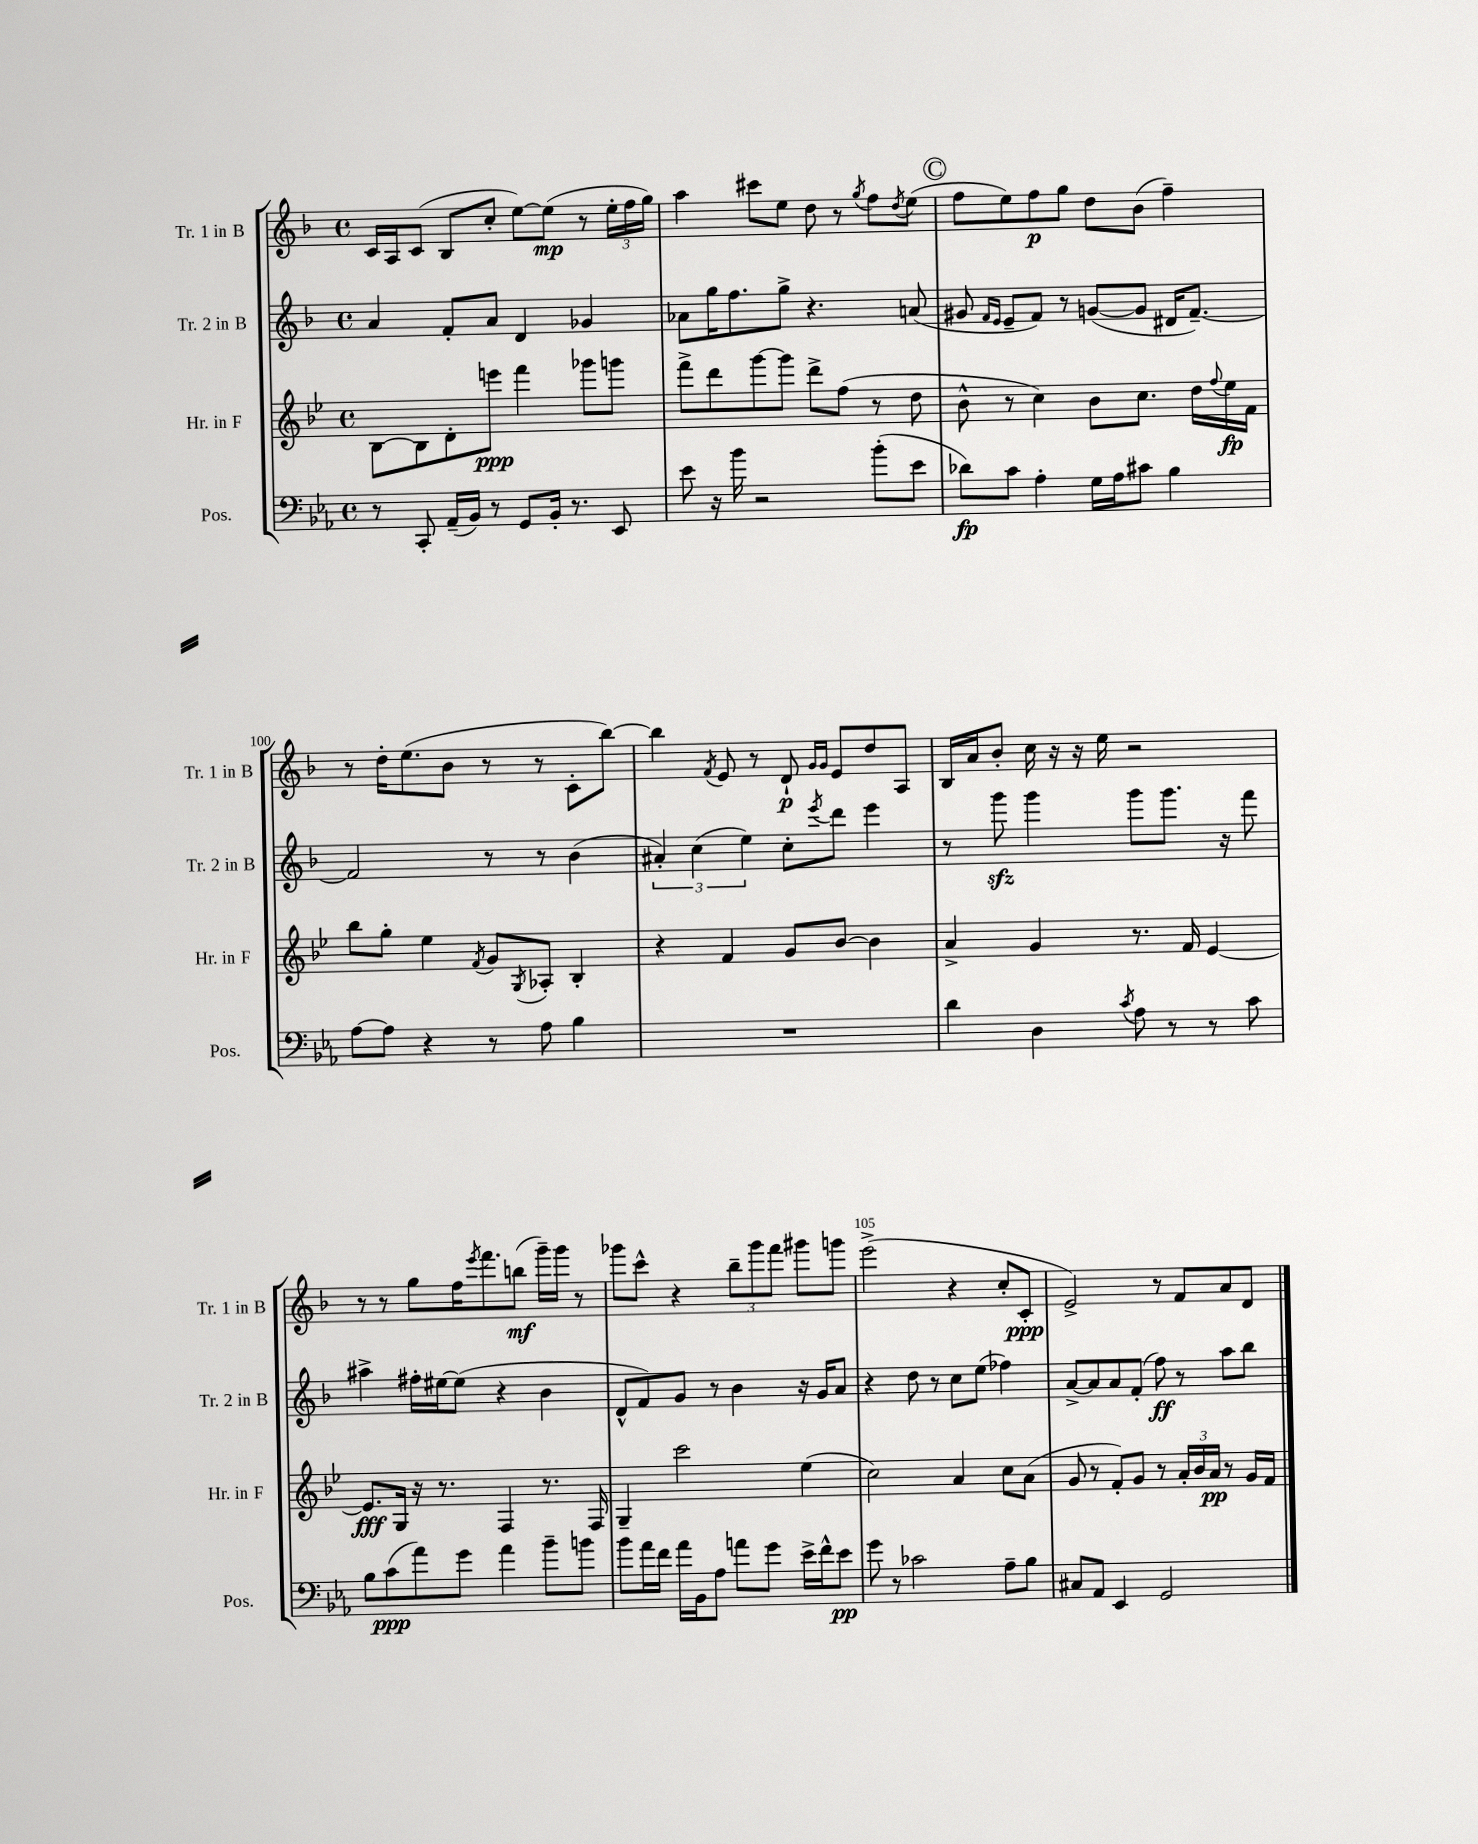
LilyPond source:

<<
\new StaffGroup <<
\new Staff = "s0" \with { instrumentName = "Tr. 1 in B" shortInstrumentName = "Tr. 1 in B" } {
    \clef treble \key f \major \defaultTimeSignature \time 4/4
    c'16 a16 c'8( bes8 c''8-. e''8~) e''8\mp( r8 \tuplet 3/2 { e''16-. f''16 g''16) } |
    a''4 cis'''8 e''8 d''8 r8 \acciaccatura { g''8 } f''8 \acciaccatura { d''8 } e''8( |
    \mark \markup { \circle "C" } f''8 e''8) f''8\p g''8 d''8 bes'8( f''4--) |
    r8 d''16-. e''8.( bes'8 r8 r8 c'8-. bes''8~) |
    bes''4 \acciaccatura { f'8 } e'8 r8 d'8-!\p \grace { g'16 g'16 } e'8 d''8 a8 |
    bes16 a'16 bes'8-. c''16 r16 r16 e''16 r2 |
    r8 r8 g''8 f''16 \acciaccatura { e'''8 } f'''8. b''8\mf( g'''16--) g'''16 r8 |
    ges'''8 c'''8-^ r4 \tuplet 3/2 { bes''8-- ges'''8 f'''8 } gis'''8 g'''8 |
    e'''2->( r4 c''8-. c'8-.\ppp |
    e'2->) r8 f'8 a'8 d'8 \bar "|." |
}
\new Staff = "s1" \with { instrumentName = "Tr. 2 in B" shortInstrumentName = "Tr. 2 in B" } {
    \clef treble \key f \major \defaultTimeSignature \time 4/4
    a'4 f'8-. a'8 d'4 ges'4 |
    aes'8 g''16 f''8. g''8-> r4. a'8( |
    \mark \markup { \circle "C" } gis'8 \grace { f'16 e'16 } e'8-- f'8) r8 g'8~( g'8 dis'16 f'8.~--) |
    f'2 r8 r8 bes'4( |
    \tuplet 3/2 { ais'4-.) c''4( e''4) } c''8-. \acciaccatura { e'''8 } d'''8 e'''4 |
    r8 g'''8\sfz g'''4 g'''8 g'''8. r16 f'''8 |
    ais''4-> fis''16-. eis''16~ eis''8( r4 bes'4 |
    d'8-^ f'8) g'8 r8 bes'4 r16 g'16 a'8 |
    r4 d''8 r8 c''8 e''8( fes''4) |
    a'8~-> a'8 a'8 f'8-.( f''8\ff) r8 a''8 bes''8 \bar "|." |
}
\new Staff = "s2" \with { instrumentName = "Hr. in F" shortInstrumentName = "Hr. in F" } {
    \clef treble \key bes \major \defaultTimeSignature \time 4/4
    bes8~ bes8 d'8-. e'''8\ppp f'''4 ges'''8 g'''8 |
    f'''8-> d'''8 g'''8~ g'''8 d'''8-> f''8( r8 d''8 |
    \mark \markup { \circle "C" } bes'8-^ r8 c''4) bes'8 c''8. d''16 \appoggiatura { f''8 } ees''16\fp f'16 |
    bes''8 g''8-. ees''4 \acciaccatura { f'8 } g'8 \acciaccatura { g8 } aes8-. bes4-. |
    r4 f'4 g'8 bes'8~ bes'4 |
    a'4-> g'4 r8. f'16 ees'4~ |
    ees'8.\fff g16 r16 r8. f4 r8. f16 |
    g4-- c'''2 ees''4( |
    c''2) a'4 c''8 a'8( |
    g'8 r8 f'8-.) g'8 r8 \tuplet 3/2 { a'16-. bes'16 a'16\pp } r8 g'16 f'16 \bar "|." |
}
\new Staff = "s3" \with { instrumentName = "Pos." shortInstrumentName = "Pos." } {
    \clef bass \key ees \major \defaultTimeSignature \time 4/4
    r8 c,8-. aes,16--( bes,16) r8 g,8 bes,16-. r8. ees,8 |
    ees'8 r16 bes'16 r2 bes'8-.( ees'8 |
    \mark \markup { \circle "C" } des'8\fp) c'8 aes4-. g16 aes16 cis'8 bes4 |
    aes8~ aes8 r4 r8 aes8 bes4 |
    R1 |
    d'4 d4 \acciaccatura { c'8 } aes8 r8 r8 c'8 |
    bes8 c'8\ppp( aes'8) g'8 aes'4 bes'8-- b'8 |
    bes'8 aes'16 f'16 aes'16 bes,16 aes8 a'8 g'8 ees'16-> f'16-^ ees'8\pp |
    g'8 r8 ces'2 aes8-- bes8 |
    cis8 aes,8 ees,4 g,2 \bar "|." |
}
>>
>>
\layout { \context { \Score currentBarNumber = #97 \override BarNumber.break-visibility = ##(#f #t #t) barNumberVisibility = #(every-nth-bar-number-visible 5) } }
